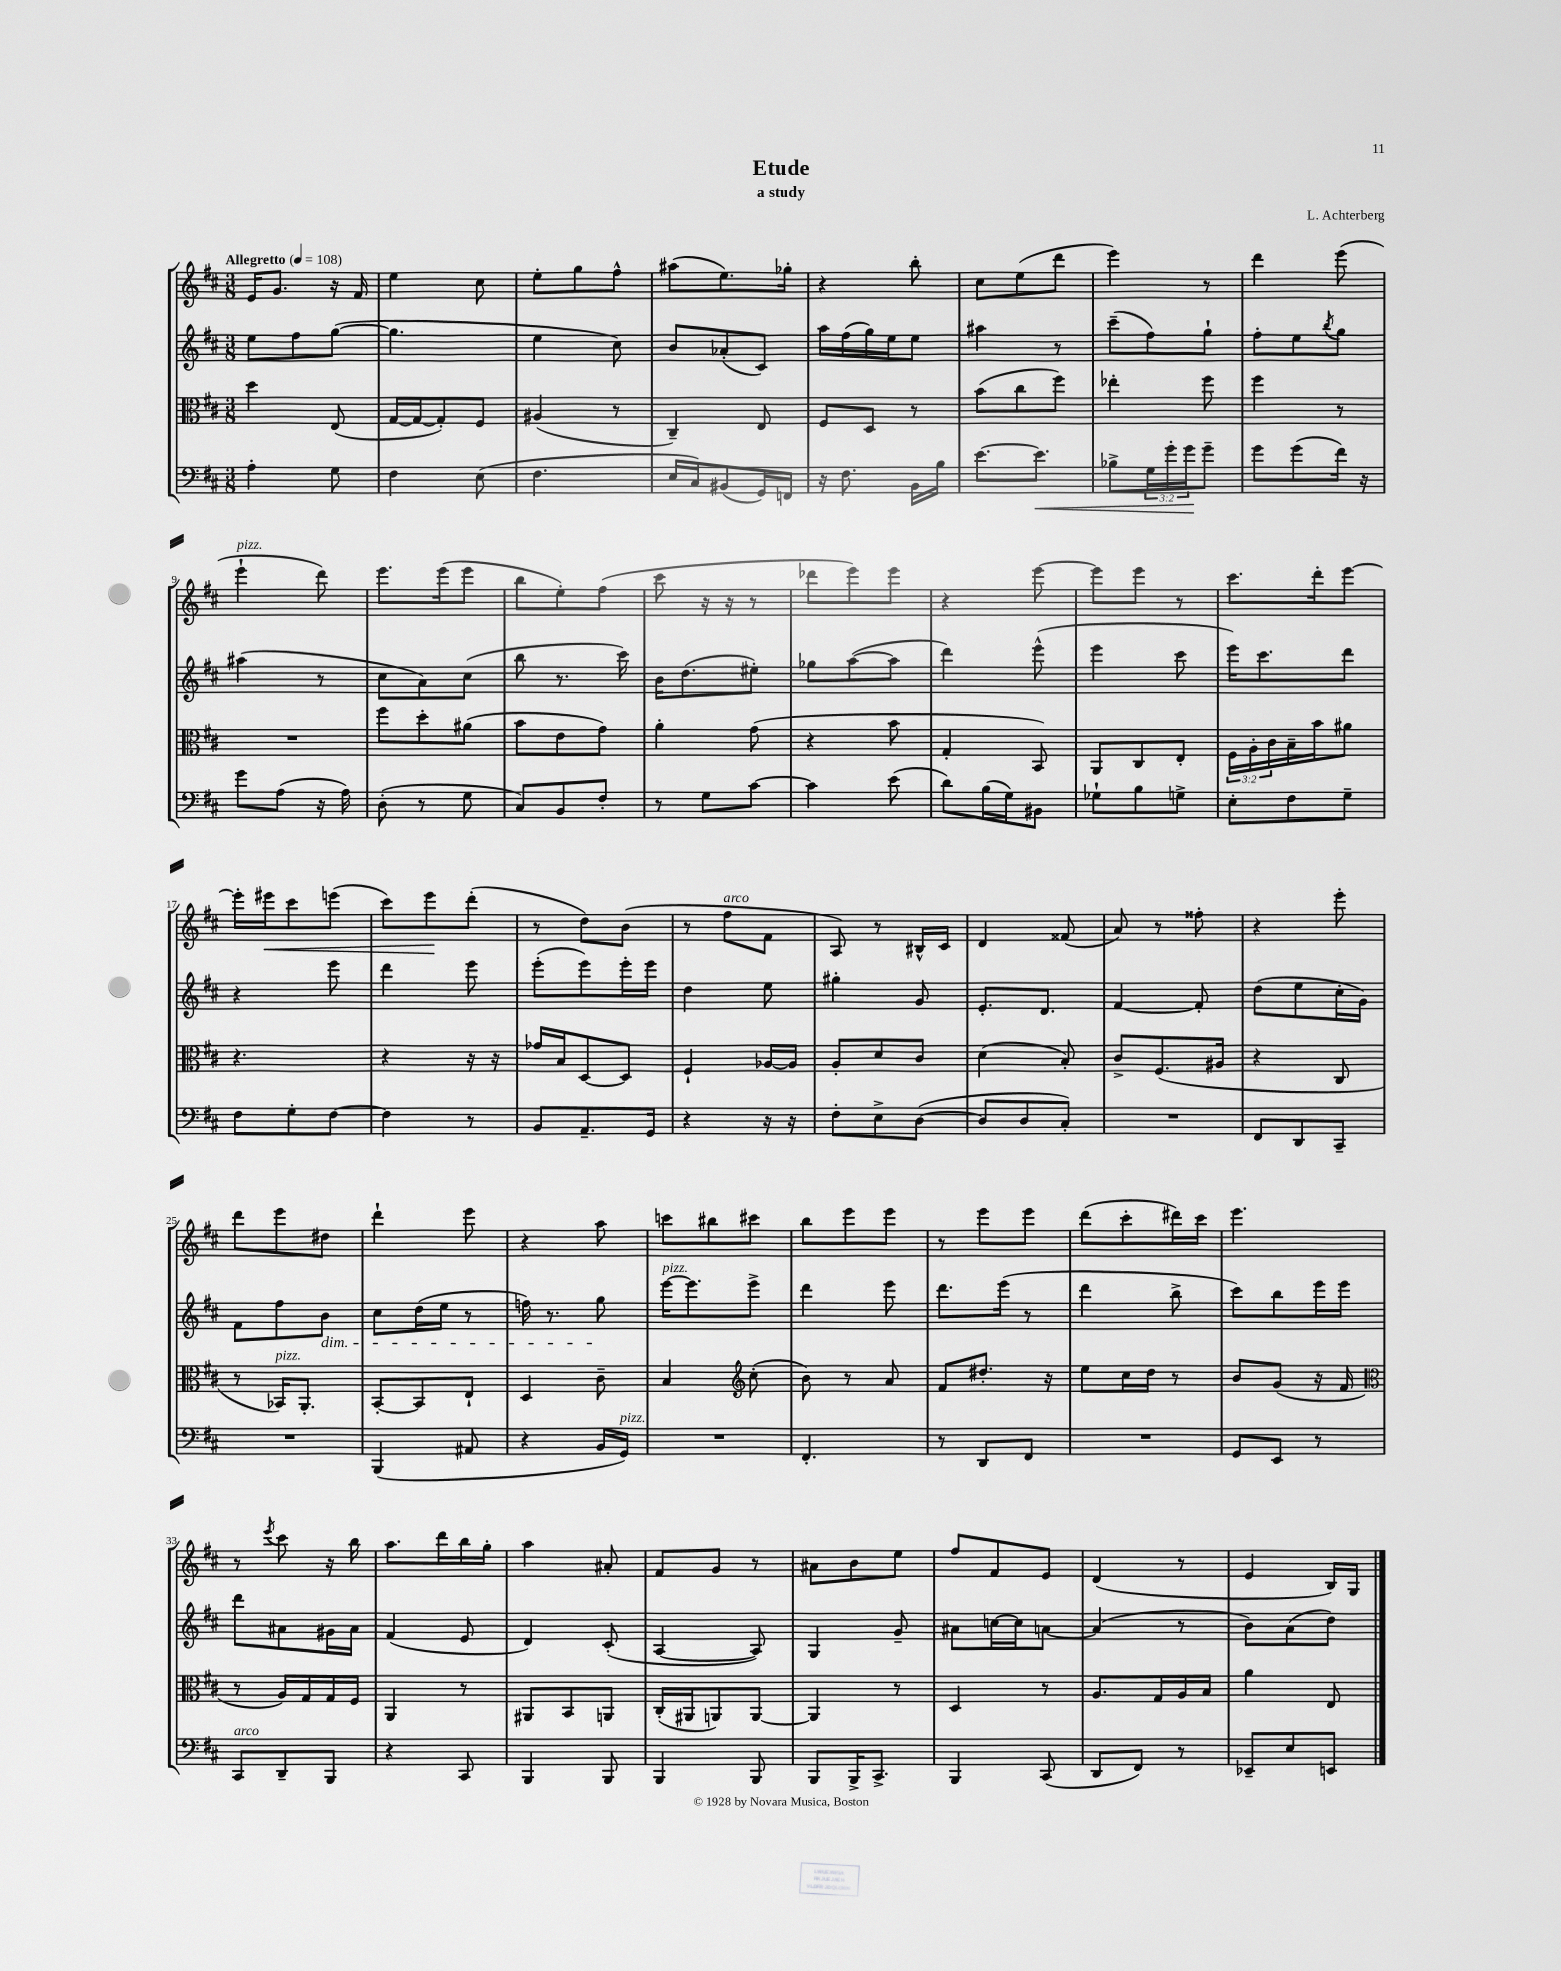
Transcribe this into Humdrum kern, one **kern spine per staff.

**kern	**kern	**kern	**kern
*staff4	*staff3	*staff2	*staff1
*clefF4	*clefC3	*clefG2	*clefG2
*k[f#c#]	*k[f#c#]	*k[f#c#]	*k[f#c#]
*M3/8	*M3/8	*M3/8	*M3/8
*MM108	*MM108	*MM108	*MM108
4A'	4dd	8ee	16e
.	.	.	8.g
.	.	8ff#	.
8G	(8E	([8gg	16r
.	.	.	16f#
=	=	=	=
4F#	[16G	4.gg]	4ee
.	16G_	.	.
.	8G'])	.	.
(8E	8F#	.	8cc#
=	=	=	=
4.F#	(4A#	4ee	8ee'
.	.	.	8gg
.	8r	8cc#)	8ff#^^
=	=	=	=
16E	4C#~)	8b	(8aa#
16C#)	.	.	.
(8BB#	.	(8a-'	8.ee)
16GG)	8E	8c#)	.
16FF	.	.	16gg-'
=	=	=	=
16r	8F#	16aa	4r
8.F#	.	(16ff#	.
.	8D	16gg)	.
.	.	16ee	.
16BB	8r	8ee	8bb'
16B	.	.	.
=	=	=	=
[8.e	(8b	4aa#	8cc#
.	8cc#	.	(8ee
8.e]	.	.	.
.	8ff#)	8r	8ddd
=	=	=	=
8B-^	4ee-'	(8ccc#~	4eee)
24G	.	8ff#)	.
24g'	.	.	.
24g	.	.	.
8g~	8ff#	8gg`	8r
=	=	=	=
8g	4ff#	8ff#'	4ddd
(8g	.	8ee	.
.	.	8qbb	.
16f#)	8r	8gg	(8eee
16r	.	.	.
=	=	=	=
8g	4.r	(4aa#	4eee`
(8A	.	.	.
16r	.	8r	8ddd)
16A)	.	.	.
=	=	=	=
(8D'	8ff#	8cc#	8.eee
8r	8dd'	8a)	.
.	.	.	(16eee
8G	(8a#	(8cc#	8eee
=	=	=	=
8C#)	8b	8bb	8bb
8BB	8e	8.r	8ee')
8F#'	8g)	.	(8ff#
.	.	16ccc#)	.
=	=	=	=
8r	4a'	16b	8ccc#
.	.	(8.dd	.
8G	.	.	16r
.	.	.	16r
[8c#	(8g	8ee#')	8r
=	=	=	=
4c#]	4r	8gg-	8ddd-
.	.	([8aa	8eee)
(8e	8b	8aa]	8eee
=	=	=	=
8d)	4G'	4ddd)	4r
(16B	.	.	.
16G)	.	.	.
8BB#	8BB)	(8eee^^	[8eee
=	=	=	=
8G-`	8AA	4eee	8eee]
8B	8C#	.	8eee
8G^	8E'	8ccc#	8r
=	=	=	=
8E'	24F#	16eee)	8.ccc#
.	24A'	.	.
.	.	8.ccc#	.
.	24c#	.	.
8F#	16B~	.	.
.	16b	.	16ddd'
8G~	8a#	8ddd	[8eee
=	=	=	=
8F#	4.r	4r	16eee']
.	.	.	16eee#
8G'	.	.	8ccc#
[8F#	.	8eee	(8eee
=	=	=	=
4F#]	4r	4ddd	8ccc#)
.	.	.	8eee
8r	16r	8eee	(8ddd'
.	16r	.	.
=	=	=	=
8BB	16g-	(8eee'	8r
.	16B	.	.
8.AA~	[8D	8eee)	8dd)
.	8D]	16eee'	(8b
16GG	.	16eee	.
=	=	=	=
4r	4F#`	4dd	8r
.	.	.	8ff#
16r	[16A-	8ee	8f#
16r	16A-]	.	.
=	=	=	=
8F#'	8A'	4gg#'	8A)
8E^	8d	.	8r
([8D	8c#	8g	16B#^^
.	.	.	16c#
=	=	=	=
8D]	(4d	8.e'	4d
8D	.	.	.
.	.	8.d	.
8C#')	8B')	.	(8f##
=	=	=	=
4.r	8c#^	[4f#	8a)
.	(8.F#	.	8r
.	.	8f#']	8ff##'
.	16A#	.	.
=	=	=	=
8FF#	4r	(8dd	4r
8DD	.	8ee	.
8CC#~	8C#	16cc#'	8eee'
.	.	16g)	.
=	=	=	=
4.r	8r	8f#	8ddd
.	16BB-)	8ff#	8eee
.	8.AA'	.	.
.	.	8b	8dd#
=	=	=	=
(4BBB	[8BB'	8cc#	4ddd`
.	8BB]	(16dd	.
.	.	16ee	.
8AA#	8E`	8r	8eee
=	=	=	=
4r	4D	16ff)	4r
.	.	8.r	.
16BB	8c#~	8gg	8aa
16GG)	.	.	.
=	=	=	=
4.r	4B	[16eee	8ccc
.	.	8.eee]	.
.	.	.	8bb#
*	*clefG2	*	*
.	(8cc#'	8eee^	8ccc#
=	=	=	=
4.FF#'	8b)	4ddd	8bb
.	8r	.	8eee
.	8a	8eee	8eee
=	=	=	=
8r	8f#	8.ddd	8r
8DD	8.dd#'	.	8eee
.	.	(16eee	.
8FF#	.	8r	8eee
.	16r	.	.
=	=	=	=
4.r	8ee	4ddd	(8ddd
.	16cc#	.	8ccc#'
.	16dd	.	.
.	8r	8bb^	16ddd#)
.	.	.	16ccc#
=	=	=	=
8GG	8b	8ccc#)	4.eee
8EE	(8g	8bb	.
8r	16r	16eee	.
.	16f#	16eee	.
=	=	=	=
*	*clefC3	*	*
8CC#	8r	8ddd	8r
.	.	.	8qeee
8DD~	16A)	8a#	8ccc#
.	16G	.	.
8BBB	16G	16g#	16r
.	16F#	16a#	16bb
=	=	=	=
4r	4AA	(4f#	8.aa
.	.	.	16ddd
8CC#	8r	8e	16bb
.	.	.	16gg'
=	=	=	=
4BBB	8AA#	4d)	4aa
.	8BB	.	.
8BBB	8AA	(8c#'	8a#'
=	=	=	=
4BBB	(16C#'	[4A	8f#
.	16AA#	.	.
.	8AA)	.	8g
8BBB	[8AA	8A])	8r
=	=	=	=
8BBB	4AA]	4G	8a#
16BBB^	.	.	8b
8.CC#^	.	.	.
.	8r	8g~	8ee
=	=	=	=
4BBB	4D	8a#	8ff#
.	.	[16cc	8f#
.	.	16cc]	.
(8CC#	8r	[8a	8e
=	=	=	=
8DD	8.A	(4a]	(4d
8FF#)	.	.	.
.	16G	.	.
8r	16A	8r	8r
.	16B	.	.
=	=	=	=
8EE-~	4a	8b)	4e
8E	.	(8a	.
8EE	8E	8dd)	16B)
.	.	.	16G
==	==	==	==
*-	*-	*-	*-
